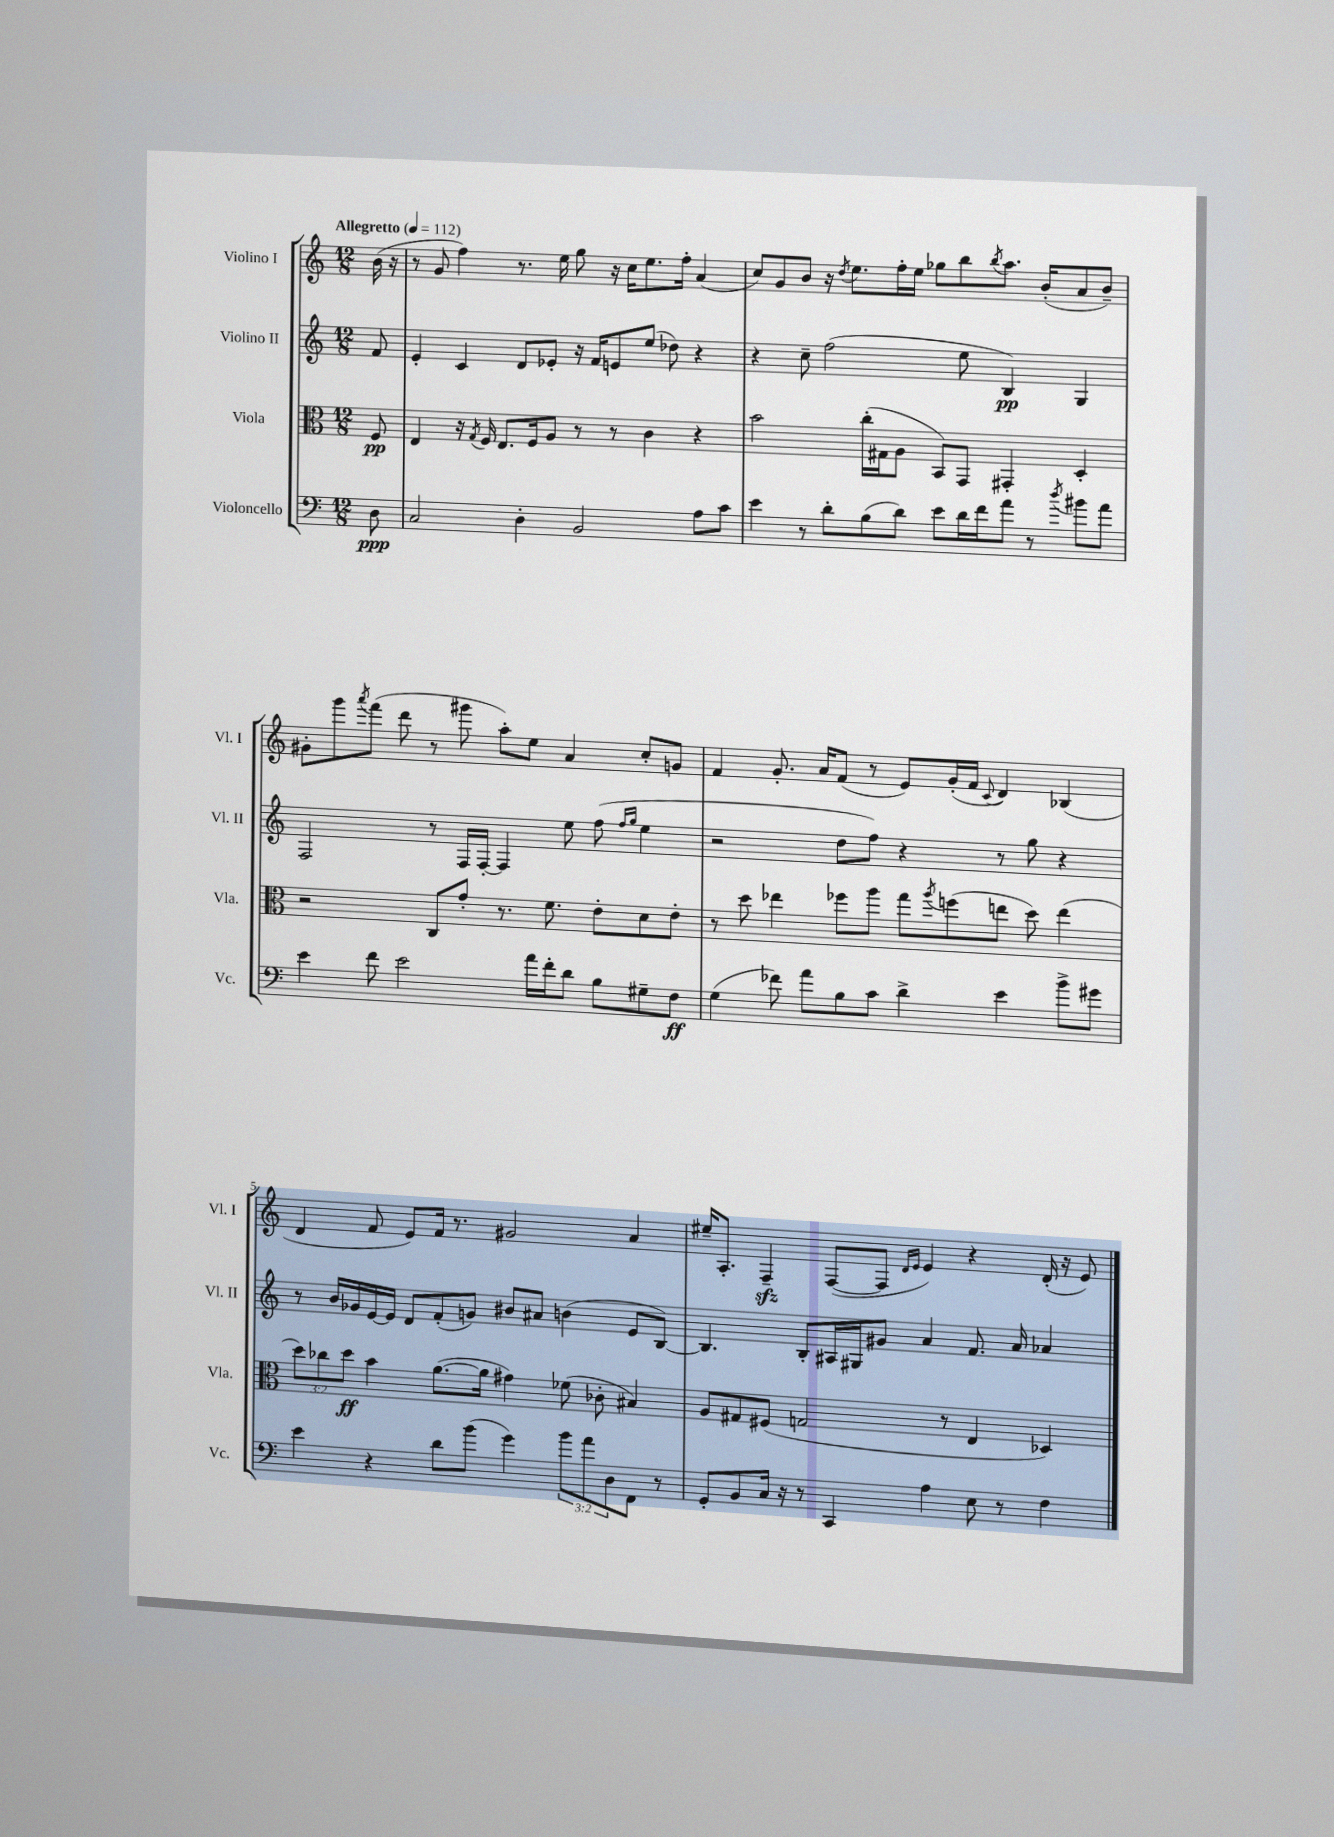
<<
\new StaffGroup <<
\new Staff = "s0" \with { instrumentName = "Violino I" shortInstrumentName = "Vl. I" } {
    \clef treble \key c \major \numericTimeSignature \time 12/8 \partial 8 \tempo "Allegretto" 4 = 112
    b'16( r16 |
    r8 g'8 f''4) r8. e''16 g''8 r16 c''16 e''8. f''16-. a'4( |
    c''8) g'8 b'8 r16 \acciaccatura { d''8 } e''8. f''16-. e''16 ges''8 b''8 \acciaccatura { b''8 } a''8. b'16-.( a'8 b'8--) |
    gis'8-. g'''8 \acciaccatura { a'''8 } f'''8( d'''8 r8 gis'''8 a''8-.) e''8 a'4 c''8-. g'8 |
    f'4 g'8.-. a'16 f'8( r8 e'8) g'16-.( f'16 \appoggiatura { c'8 } d'4) bes4( |
    d'4 f'8 e'8) f'16 r8. gis'2 a'4 |
    eis''16-- a8.-. f4--\sfz f8~( f8 \grace { d'16 e'16 } e'4) r4 d'16-.( r16 e'8) \bar "|." |
}
\new Staff = "s1" \with { instrumentName = "Violino II" shortInstrumentName = "Vl. II" } {
    \clef treble \key c \major \numericTimeSignature \time 12/8 \partial 8
    f'8 |
    e'4-. c'4 d'8 ees'8-. r16 f'16 e'8 e''8( des''8) r4 |
    r4 c''8-- f''2( e''8 b4\pp) g4 |
    f2 r8 f16 f16~-. f4 e''8 f''8( \grace { f''16 g''16 } e''4 |
    r2 d''8 f''8) r4 r8 g''8 r4 |
    r8 b'16 ges'16 e'16~ e'16 d'8 f'8-.( g'8) bis'8 ais'8 b'4( e'8 b8~) |
    b4. b8-. ais16 gis16 gis'8 a'4 f'8. a'16 aes'4 \bar "|." |
}
\new Staff = "s2" \with { instrumentName = "Viola" shortInstrumentName = "Vla." } {
    \clef alto \key c \major \numericTimeSignature \time 12/8 \override Staff.TupletNumber.text = #tuplet-number::calc-fraction-text \partial 8
    f8\pp |
    e4 r16 \acciaccatura { g8 } f16 e8. f16 a8 r8 r8 c'4 r4 |
    b'2 c''16-.( gis16 a8 b,8) g,8 gis,4-. d4-. |
    r2 c8 g'8-. r8. f'8. e'8-. d'8 e'8-. |
    r8 d''8 ees''4 fes''8 a''8 g''8 \acciaccatura { a''8 } f''8( e''8 d''8) e''4( |
    \tuplet 3/2 { d''8) ces''8 d''8\ff } b'4 a'8.~( a'16 gis'4) fes'8( ces'8-. bis4) |
    a8 gis8 fis8( g2 r8 e4 des4) \bar "|." |
}
\new Staff = "s3" \with { instrumentName = "Violoncello" shortInstrumentName = "Vc." } {
    \clef bass \key c \major \numericTimeSignature \time 12/8 \override Staff.TupletNumber.text = #tuplet-number::calc-fraction-text \partial 8
    d8\ppp |
    c2 d4-. b,2 a8 c'8 |
    e'4 r8 d'8-. b8( d'8) e'8 d'16 f'16 a'8 r8 \acciaccatura { d''8 } bis'8 a'8 |
    e'4 f'8 e'2 a'16 f'16-. d'8 b8 gis8-- f8\ff |
    g4( fes'8) a'8 b8 c'8 d'4-> e'4 b'8-> gis'8 |
    e'4 r4 d'8 b'8( g'4) \tuplet 3/2 { b'8 a'8 d8 } f,8 r8 |
    g,8-. b,8 c16 r16 r8 c,4 a4 e8 r8 f4 \bar "|." |
}
>>
>>
\layout { \context { \Score \override BarNumber.break-visibility = ##(#f #t #t) barNumberVisibility = #(every-nth-bar-number-visible 5) } }
